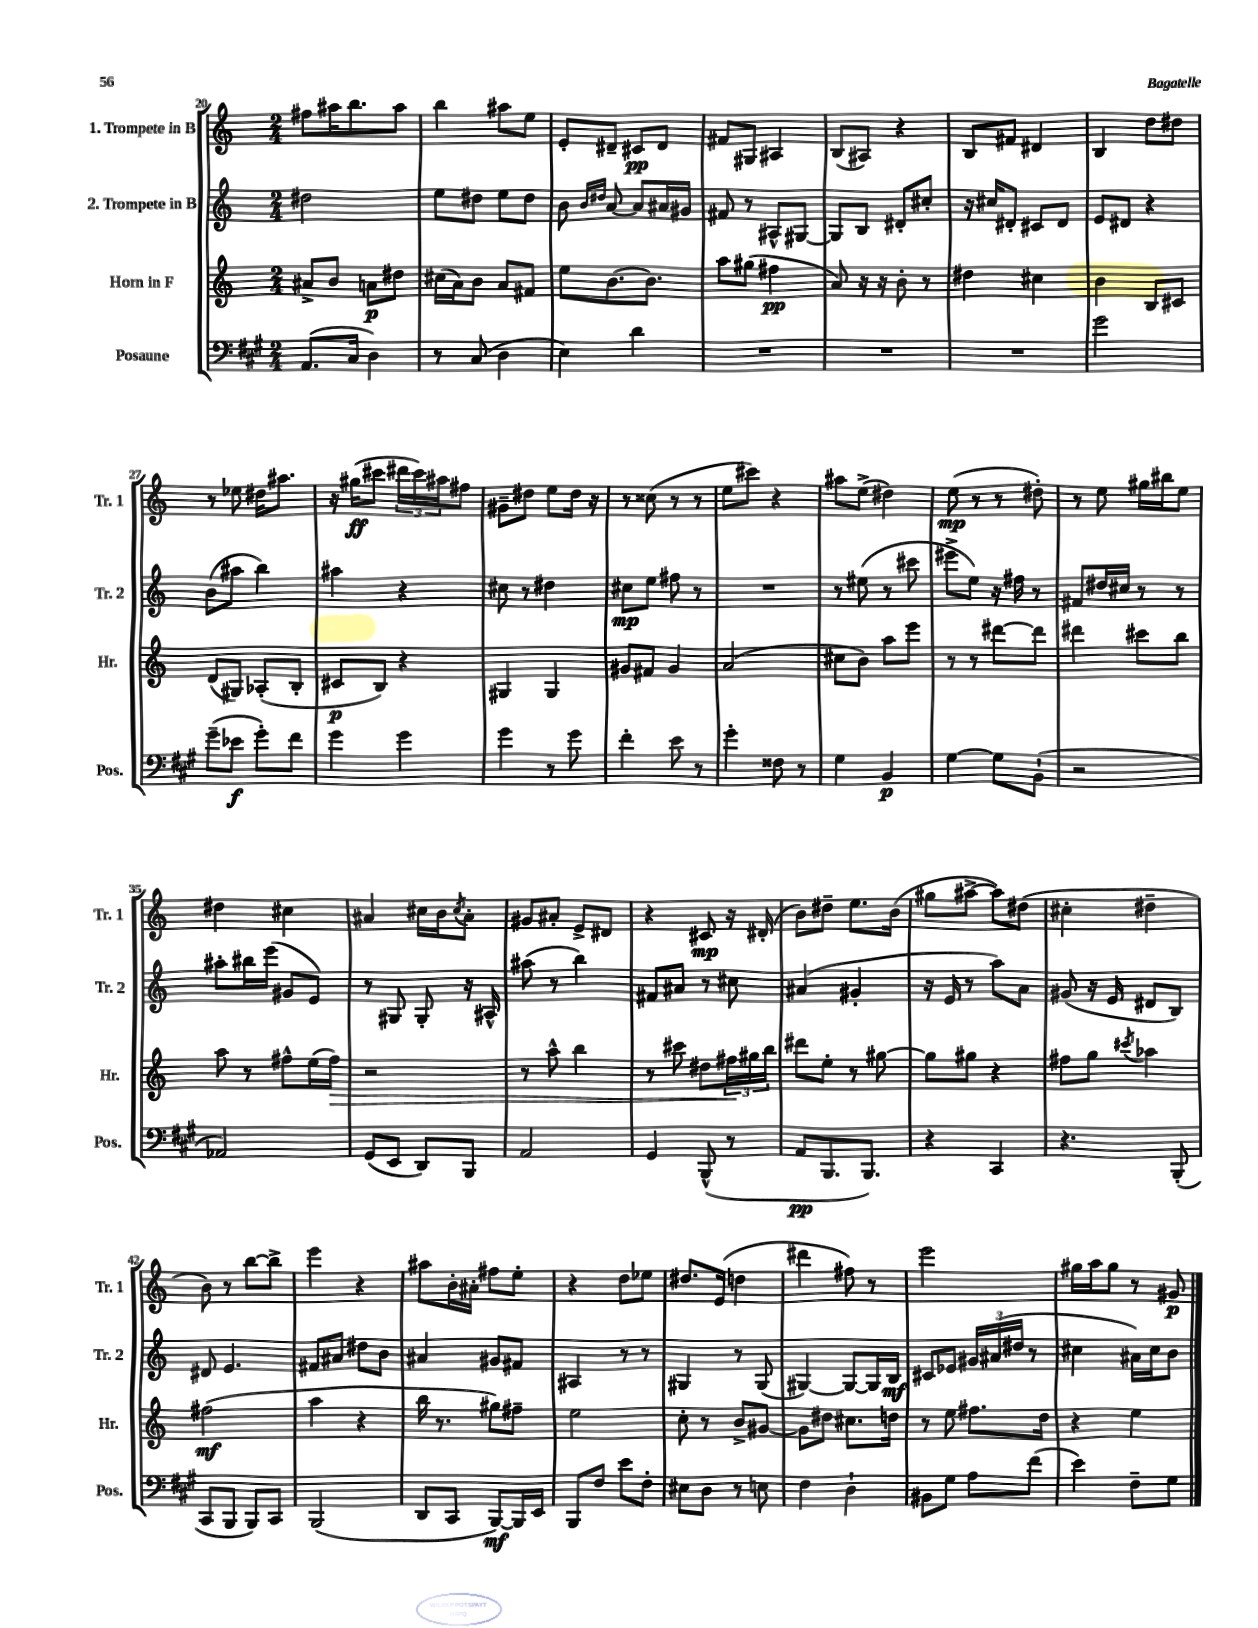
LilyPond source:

<<
\new StaffGroup <<
\new Staff = "s0" \with { instrumentName = "1. Trompete in B" shortInstrumentName = "Tr. 1" } {
    \clef treble \key c \major \numericTimeSignature \time 2/4
    fis''8 ais''16 b''8. ais''8 |
    b''4 ais''8 e''8 |
    e'8-. dis'8-- cis'8\pp dis'8 |
    fis'8 gis8 ais4 |
    b8( ais8) r4 |
    b8 fis'8 dis'4 |
    b4 d''8 dis''8 |
    r8 ees''8 dis''16 ais''8. |
    r16 gis''16\ff( cis'''8 \tuplet 3/2 { dis'''16 cis'''16) ais''16 } fis''8 |
    gis'8-- dis''8 e''8 dis''16 r16 |
    r8 cisis''8( r8 r8 |
    e''8 cis'''8) r4 |
    ais''8 e''8->( dis''4) |
    e''8\mp( r8 r8 dis''8-.) |
    r8 e''8 gis''16 bis''16 e''8 |
    dis''4 cis''4 |
    ais'4 cis''16 b'16 \acciaccatura { cis''8 } ais'8-. |
    gis'8 ais'8-. e'8-> dis'8 |
    r4 cis'8\mp r16 dis'16-.( |
    b'8) dis''8-- e''8. b'16( |
    gis''8 ais''8~-> ais''8) dis''8( |
    cis''4-. dis''4-- |
    b'8) r8 b''8~ b''8-> |
    e'''4 r4 |
    ais''8 b'16-. ais'16-. fis''8 e''8-. |
    r4 d''8 ees''8 |
    dis''8. e'16( d''4 |
    dis'''4 fis''8) r8 |
    e'''2 |
    gis''16 a''16 gis''8 r8 gis'8\p \bar "|." |
}
\new Staff = "s1" \with { instrumentName = "2. Trompete in B" shortInstrumentName = "Tr. 2" } {
    \clef treble \key c \major \numericTimeSignature \time 2/4
    dis''2 |
    e''8 dis''8 e''8 dis''8 |
    b'8 \grace { b'16 dis''16 } a'8~ a'8 ais'16 gis'16 |
    fis'8 r8 ais8-^ gis8~ |
    gis8 b8 dis'8-. cis''8-. |
    r16 cis''16 dis'8-. cis'8 dis'8 |
    e'8 dis'8 r4 |
    b'8( ais''8 b''4) |
    ais''4 r4 |
    cis''8 r8 dis''4 |
    cis''8\mp e''8 fis''8 r8 |
    R2 |
    r8 eis''8( r8 cis'''8 |
    eis'''8-> e''8) r16 fis''16 r8 |
    fis'8 dis''16 cis''16 r8 r8 |
    ais''8-. bis''16 e'''16( gis'8 e'8) |
    r8 gis8 gis8-. r16 ais16-^ |
    ais''8( r8 b''4) |
    fis'8 ais'8 r8 cis''8 |
    ais'4( gis'4-. |
    r16 e'16 r8 a''8) a'8 |
    gis'8( r16 e'16 dis'8 b8) |
    dis'8 e'4. |
    fis'8 ais'8 dis''8 b'8 |
    ais'4 gis'8 fis'8 |
    ais4 r8 r8 |
    gis4 r8 gis8( |
    gis4~) gis8~ gis16 b16\mf |
    cis'8 ees'8 \tuplet 3/2 { gis'16 ais'16( dis''16 } r8 |
    cis''4 ais'16) cis''16 b'8 \bar "|." |
}
\new Staff = "s2" \with { instrumentName = "Horn in F" shortInstrumentName = "Hr." } {
    \clef treble \key c \major \numericTimeSignature \time 2/4
    ais'8-> b'8 a'8\p dis''8 |
    cis''16( a'16) b'8 a'8 fis'8 |
    e''8 b'8.~ b'8. |
    a''8 gis''8( fis''4\pp |
    a'8) r16 r16 b'8-. r8 |
    dis''4 cis''4 |
    b'4 b8 cis'8 |
    d'8( gis8) aes8-.( b8-. |
    cis'8\p b8) r4 |
    gis4 gis4 |
    gis'8 fis'8 gis'4 |
    a'2( |
    cis''8 b'8) a''8 e'''8 |
    r8 r8 dis'''8~ dis'''8 |
    dis'''4 cis'''8 b''8 |
    a''8 r8 fis''8-^ e''16( fis''16\>) |
    r2 |
    r8 a''8-^ b''4 |
    r8 cis'''8 dis''8 \tuplet 3/2 { fis''16\! gis''16 b''16 } |
    dis'''8 e''8-. r8 gis''8~ |
    gis''8 gis''8 r4 |
    fis''8 g''8 \acciaccatura { cis'''8 } aes''4 |
    fis''2\mf( |
    a''4 r4 |
    b''16 r8. gis''8) fis''8-- |
    e''2 |
    c''8-. r8 b'8-> gis'8~ |
    gis'8 dis''8 cis''8. d''16 |
    r8 e''8 fis''8. d''16 |
    r4 e''4 \bar "|." |
}
\new Staff = "s3" \with { instrumentName = "Posaune" shortInstrumentName = "Pos." } {
    \clef bass \key a \major \numericTimeSignature \time 2/4
    a,8.( cis16 d4) |
    r8 cis8( d4 |
    e4) d'4 |
    R2 |
    R2 |
    R2 |
    gis'2 |
    gis'8--( ees'8\f gis'8-.) fis'8 |
    gis'4 gis'4 |
    gis'4 r8 gis'8 |
    fis'4-. e'8 r8 |
    gis'4-. fisis8 r8 |
    gis4 b,4\p |
    gis4~ gis8 b,8-!( |
    r2 |
    aes,2) |
    gis,8( e,8 d,8) b,,8 |
    a,2 |
    gis,4 b,,8-^( r8 |
    a,8\pp b,,8. b,,8.) |
    r4 cis,4 |
    r4. b,,8-.( |
    cis,8 b,,8 b,,8) cis,8 |
    b,,2( |
    d,8 cis,8 b,,8~\mf) b,,16 e,16 |
    b,,8 fis8 e'8 fis8-. |
    eis8 d8 r8 e8 |
    fis4 d4-! |
    bis,8 gis8 a8 fis'8( |
    e'4) fis8-- gis8 \bar "|." |
}
>>
>>
\layout { \context { \Score currentBarNumber = #20 } }
